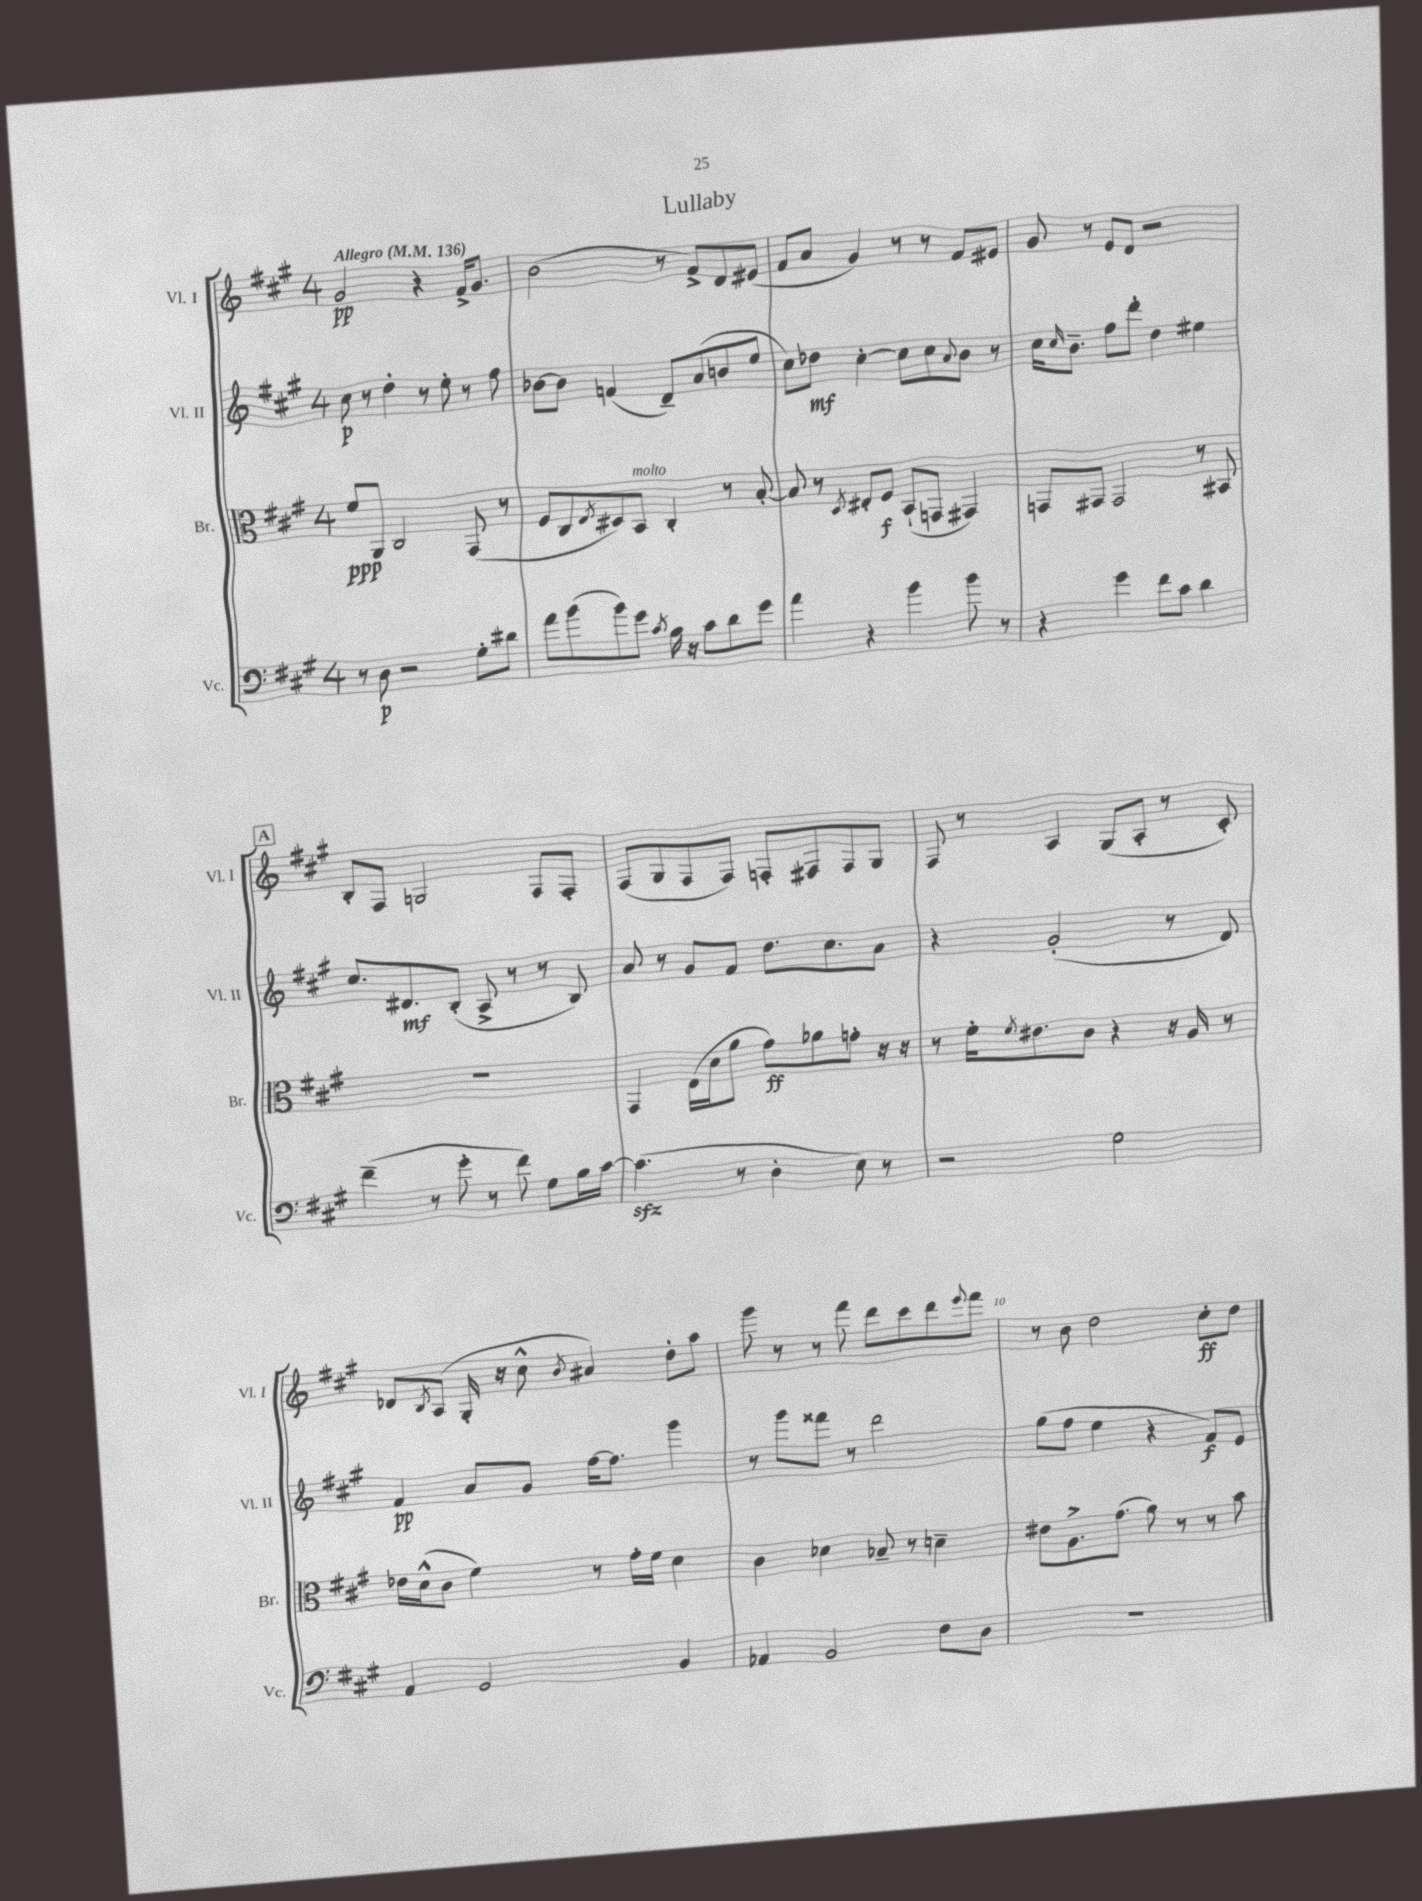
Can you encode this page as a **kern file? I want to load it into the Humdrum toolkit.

**kern	**dynam	**kern	**dynam	**kern	**dynam	**kern	**dynam
*part4	*part4	*part3	*part3	*part2	*part2	*part1	*part1
*staff4	*staff4	*staff3	*staff3	*staff2	*staff2	*staff1	*staff1
*I"Vc.	*	*I"Br.	*	*I"Vl. II	*	*I"Vl. I	*
*I'Vc.	*	*I'Br.	*	*I'Vl. II	*	*I'Vl. I	*
*clefF4	*	*clefC3	*	*clefG2	*	*clefG2	*
*k[f#c#g#]	*	*k[f#c#g#]	*	*k[f#c#g#]	*	*k[f#c#g#]	*
*M4/4	*	*M4/4	*	*M4/4	*	*M4/4	*
*MM136	*	*MM136	*	*MM136	*	*MM136	*
=1	=1	=1	=1	=1	=1	=1	=1
!	!	!	!	!	!	!LO:TX:a:B:t=Allegro	!
8r	.	8f#/L	ppp	8cc#\	p	2g#/	pp
8D\	p	8AA/J	.	8r	.	.	.
2r	.	2C#/	.	4dd'\	.	.	.
.	.	.	.	8r	.	4r	.
.	.	.	.	8ee'\	.	.	.
8G#'\L	.	(8GG#/	.	8r	.	16f#^/KL	.
.	.	.	.	.	.	8.g#/J	.
8d#X\J	.	8r	.	8ff#\	.	.	.
=2	=2	=2	=2	=2	=2	=2	=2
8a\L	.	8F#/L	.	[8b-X\L	.	(2b\	.
(8b\	.	8C#/	.	8b-\J]	.	.	.
.	.	8qE/	.	.	.	.	.
8b\)	.	8D#X/)	.	(4fn/	.	.	.
!	!	!LO:TX:a:i:t=molto	!	!	!	!	!
8g#\J	.	8BB/J	.	.	.	.	.
8qc#/	.	.	.	.	.	.	.
16B\	.	4C#'/	.	8d~/L)	.	8r	.
16r	.	.	.	.	.	.	.
8c#\L	.	.	.	(8a/	.	8f#^/L)	.
8d\	.	8r	.	8bn/	.	8d/	.
8g#\J	.	[8B'/	.	8ee/J	.	(8e#X/J	.
=3	=3	=3	=3	=3	=3	=3	=3
4a\	.	8B/]	.	8cc#\L)	.	8f#/L	.
.	.	8r	.	8dd-X\J	mf	8a/J	.
.	.	8qD/	.	.	.	.	.
4r	.	8E#X'/L	.	[4cc#'\	.	4g#/)	.
.	.	8F#/J	f	.	.	.	.
4b\	.	(8BB`/L	.	8cc#\L]	.	8r	.
.	.	8GGn/J	.	8cc#\	.	8r	.
.	.	.	.	8qqa/	.	.	.
8b\	.	4GG#X/)	.	8b\J	.	8f#/L	.
8r	.	.	.	8r	.	8e#X/J	.
=4	=4	=4	=4	=4	=4	=4	=4
4r	.	8GGn/L	.	16cc#\KL	.	8g#/	.
.	.	.	.	16qqcc#/	.	.	.
.	.	.	.	8.b~\J	.	.	.
.	.	8GG#X/J	.	.	.	8r	.
4g#\	.	2GG#/	.	8ff#\L	.	8e/L	.
.	.	.	.	8ddd'\J	.	8d/J	.
8f#\L	.	.	.	4dd\	.	2r	.
8c#\J	.	.	.	.	.	.	.
4d\	.	8r	.	4ee#X\	.	.	.
.	.	8BB#X/	.	.	.	.	.
!!LO:LB:g=z
!!LO:REH:place=s1:t=A
=5	=5	=5	=5	=5	=5	=5	=5
(4f#~\	.	1r	.	8.cc#/L	.	8B'/L	.
.	.	.	.	.	.	8F#/J	.
.	.	.	.	8.d#X/	mf	.	.
8r	.	.	.	.	.	2Gn/	.
8g#'\	.	.	.	(8B'/J	.	.	.
8r	.	.	.	8A^/	.	.	.
8f#\)	.	.	.	8r	.	.	.
8G#\L	.	.	.	8r	.	8F#/L	.
16B\L	.	.	.	8B/)	.	8F#'/J	.
[16c#\JJ	.	.	.	.	.	.	.
=6	=6	=6	=6	=6	=6	=6	=6
(4.c#zz\]	.	4GG#/	.	8a/	.	(8F#/L	.
.	.	.	.	8r	.	8G#/	.
.	.	(16E\LL	.	8g#/L	.	8F#/	.
.	.	16d\J	.	.	.	.	.
8r	.	8a\J	.	8f#/J	.	8F#/J)	.
4D'\	.	8g#\L)	ff	8.dd\L	.	8Fn'/L	.
.	.	8a-X\	.	.	.	8F#X/	.
.	.	.	.	8.cc#\	.	.	.
8E\)	.	8gn'\J	.	.	.	8F#/	.
8r	.	16r	.	8a\J	.	8G#/J	.
.	.	16r	.	.	.	.	.
=7	=7	=7	=7	=7	=7	=7	=7
2r	.	8r	.	4r	.	8F#/	.
.	.	16f#'\KL	.	.	.	8r	.
.	.	8qf#/	.	.	.	.	.
.	.	8.e#X\	.	.	.	.	.
.	.	.	.	(2g#'/	.	4A/	.
.	.	8c#\J	.	.	.	.	.
2G#\	.	4r	.	.	.	(8G#/L	.
.	.	.	.	.	.	8A'/J	.
.	.	16r	.	8r	.	8r	.
.	.	16A/	.	.	.	.	.
.	.	8r	.	8d/)	.	8c#'/)	.
!!LO:LB:g=z
=8	=8	=8	=8	=8	=8	=8	=8
4AA/	.	16e-X\LL	.	4f#/	pp	8d-X/L	.
.	.	(16d^^\J	.	.	.	.	.
.	.	.	.	.	.	8qB/	.
.	.	8c#\J	.	.	.	(8A/J	.
2GG#/	.	4f#\)	.	8a/L	.	16G#'/	.
.	.	.	.	.	.	16r	.
.	.	.	.	8g#/J	.	8cc#^^\	.
.	.	.	.	.	.	8qb/	.
.	.	8r	.	[16ff#\KL	.	4a#X/)	.
.	.	.	.	8.ff#\J]	.	.	.
.	.	16g#'\LL	.	.	.	.	.
.	.	16f#\JJ	.	.	.	.	.
4BB/	.	4d\	.	4ggg#\	.	8dd'\L	.
.	.	.	.	.	.	8aa\J	.
=9	=9	=9	=9	=9	=9	=9	=9
4AA-X/	.	4c#\	.	8r	.	8ggg#\	.
.	.	.	.	8ggg#\L	.	8r	.
2BB/	.	4d-X\	.	8fff##X\J	.	8r	.
.	.	.	.	8r	.	8fff#\	.
.	.	8B-X~/	.	2ddd\	.	8ddd\L	.
.	.	8r	.	.	.	8ccc#\	.
8F#\L	.	4dn~\	.	.	.	8ddd\	.
.	.	.	.	.	.	8qqeee/	.
8D\J	.	.	.	.	.	8fff#\J	.
=10	=10	=10	=10	=10	=10	=10	=10
1r	.	8e#X\L	.	(8gg#\L	.	8r	.
.	.	8.A^\	.	8ff#\J	.	8b\	.
.	.	.	.	4ee\	.	2dd\	.
.	.	(8.g#\J	.	.	.	.	.
.	.	8a\)	.	4r	.	.	.
.	.	8r	.	.	.	.	.
.	.	8r	.	8f#/L)	f	8cc#'\L	ff
.	.	8b\	.	8e/J	.	8dd\J	.
==	==	==	==	==	==	==	==
*-	*-	*-	*-	*-	*-	*-	*-
